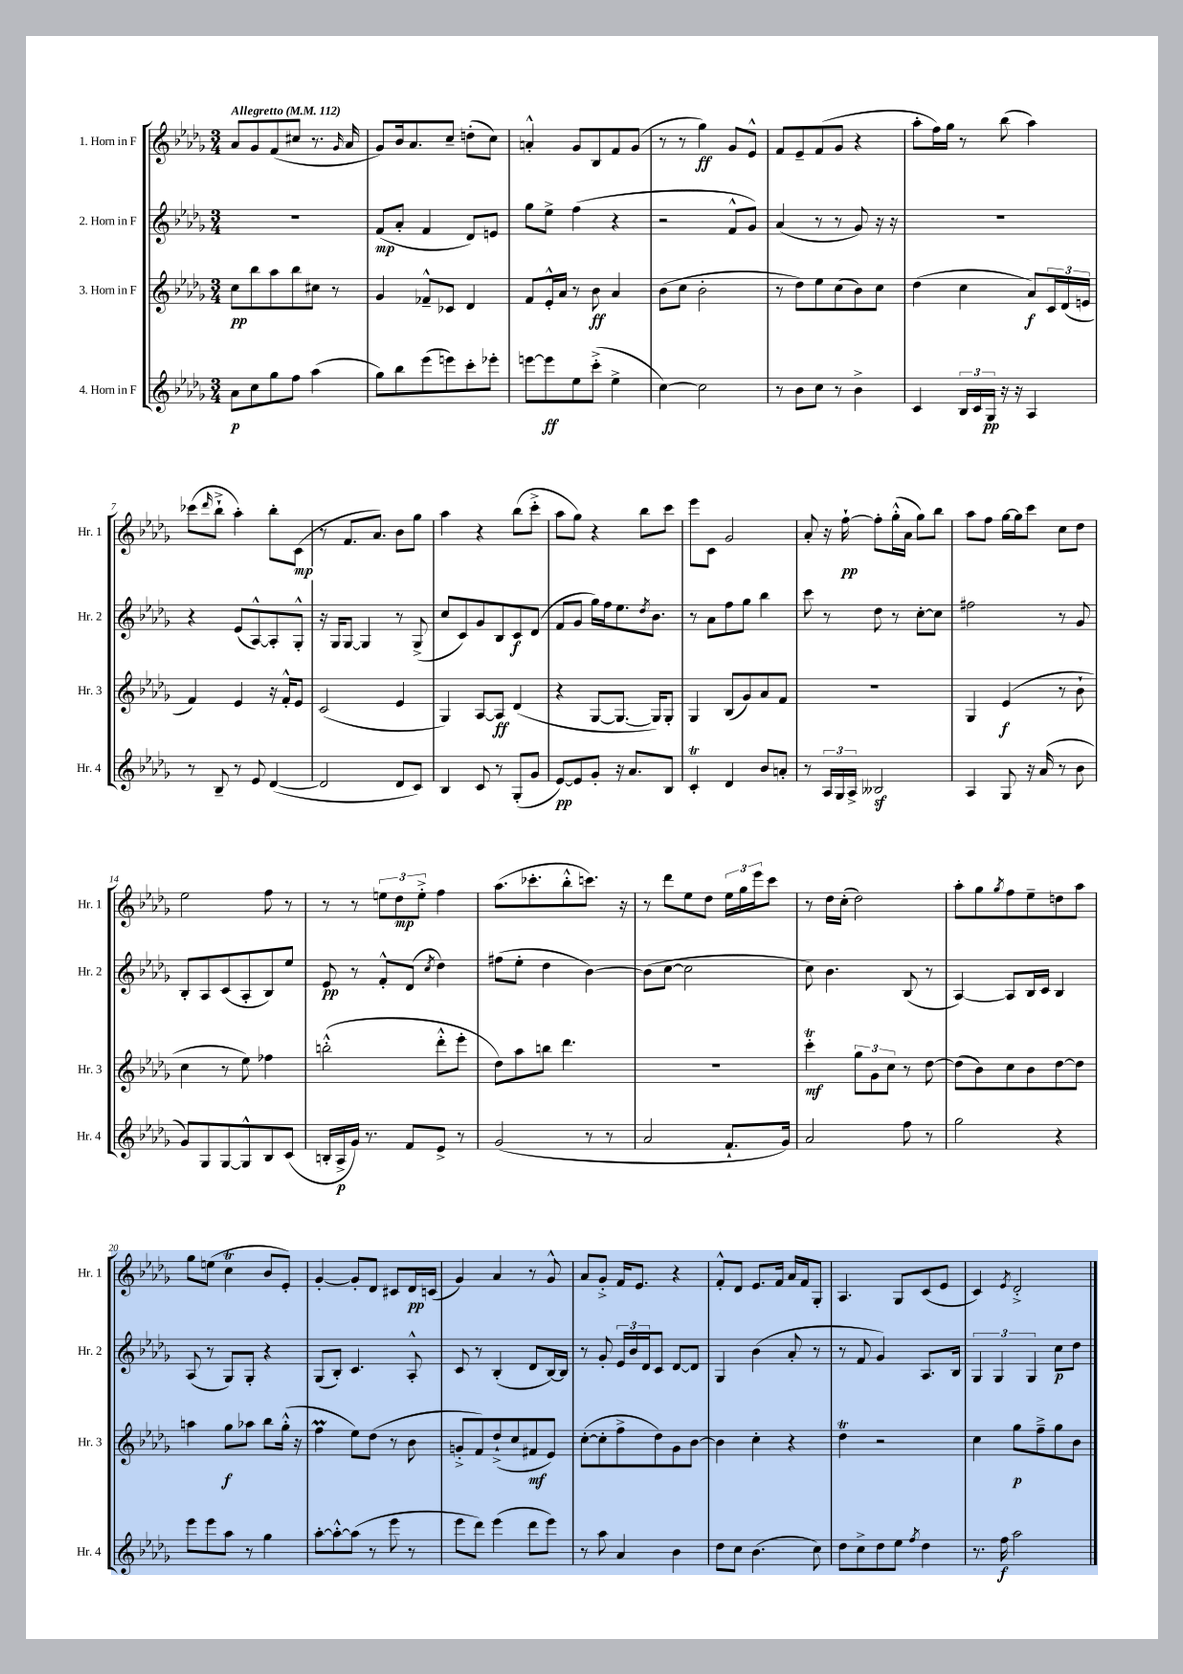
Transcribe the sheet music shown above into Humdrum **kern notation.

**kern	**kern	**kern	**kern
*staff4	*staff3	*staff2	*staff1
*clefG2	*clefG2	*clefG2	*clefG2
*k[b-e-a-d-g-]	*k[b-e-a-d-g-]	*k[b-e-a-d-g-]	*k[b-e-a-d-g-]
*M3/4	*M3/4	*M3/4	*M3/4
*MM112	*MM112	*MM112	*MM112
8a-\L	8cc\L	2.r	8a-/L
8cc\	8bb-\	.	8g-/
8gg-\	8aa-\	.	(8f/
8ff\J	8bb-\	.	8cc#/J
(4aa-\	8cc#\J	.	8.r
.	8r	.	.
.	.	.	16qqg-/
.	.	.	16a-/
=	=	=	=
8gg-\L)	4g-/	(8f/L	8g-/L)
8bb-\	.	8a-'/J	16b-/k
.	.	.	8.a-/
(8eee-\	8f-~^^/L	4f/	.
8eee\)	8c-/J	.	8cc~/J
8ccc'\	4d-/	8d-/L)	(8dd'\L
8eee-'\J	.	8e/J	8cc\J)
=	=	=	=
[8eee\L	8f/L	8gg-\L	4a'^^/
8eee\]	16e-'^^/L	8ee-^\J	.
.	16a-/JJ	.	.
8ee-\	8r	(4ff\	8g-/L
(8ccc'^\J	8b-\	.	8B-/
4ee-^\	4a-/	4r	8f/
.	.	.	(8g-/J
=	=	=	=
[4cc\)	(8b-\L	2r	8r
.	8cc\J	.	8r
2cc\]	2b-'\	.	4gg-\)
.	.	8f^^/L	8g-/L
.	.	8g-/J)	8e-^^/J
=	=	=	=
8r	8r	(4a-/	8f/L
8b-\L	8dd-\L)	.	8e-~/
8cc\J	8ee-\	8r	(8f/
8r	(8cc\	8r	8g-/J
4b-^\	8b-\)	8g-/)	4r
.	8cc\J	16r	.
.	.	16r	.
=	=	=	=
4c/	(4dd-\	2.r	8aa-'\L
.	.	.	16ff\L)
.	.	.	16gg-\JJ
24B-/LL	4cc\	.	8r
24c/	.	.	.
24G-/JJ	.	.	.
16r	.	.	(8bb-\
16r	.	.	.
4A-/	8a-/L)	.	4aa-\)
.	24c/L	.	.
.	(24d-/	.	.
.	24e/JJ	.	.
=	=	=	=
8r	4f/)	4r	(8ccc-\L
.	.	.	16qqddd-/
8B-~/	.	.	8bb-`^\J
8r	4e-/	(8e-/L	4aa-'\)
8e-/	.	[8A-^^/)	.
([4d-/	16r	8A-'/]	8bb-'\L
.	16f'^^/LK	.	.
.	8e-/J	8G-'^^/J	(8c\J
=	=	=	=
2d-/]	(2c/	16r	8r
.	.	16G-/LK	.
.	.	[8G-/J	8.f/L
.	.	4G-/]	.
.	.	.	8.a-/J)
8d-/L	4e-/	8r	8b-\L
8c/J)	.	(8G-^/	8gg-\J
=	=	=	=
4B-/	4G-/)	8cc/L	4aa-\
.	.	8c/)	.
8c/	[8A-/L	8g-/	4r
8r	8A-/]J	8B-/	.
(8G-'/L	(4d-/	8c/	(8bb-\L
8g-/J	.	(8d-/J	8ccc'^\J
=	=	=	=
[8e-/L)	4r	8f/L	8aa-\L
8e-/]	.	8g-/J	8gg-\J)
8g-'/J	[8G-/L	16gg-\LL)	4r
.	.	16ff\J	.
16r	8.G-/_J	8.ee-\	.
8.a-/L	.	.	.
.	.	.	8bb-\L
.	.	8qdd-/	.
.	16G-/]LK)	8.b-\J	.
8B-/J	8G-'/J	.	8ccc\J
=	=	=	=
4c'/	4G-/	8r	8eee-\L
.	.	8a-\L	8c\J
4d-/	(8B-/L	8ff\	2g-/
.	8g-/)	8gg-\J	.
8b-/L	8a-/	4bb-\	.
8a'/J	8f/J	.	.
=	=	=	=
8r	2.r	8ccc\	8a-'/
24A-/LL	.	8r	16r
24G-/	.	.	.
.	.	.	[16ff`\
24A-^/JJ	.	.	.
2B--/	.	8dd-\	8ff'\]L
.	.	8r	(16gg-'^^\L
.	.	.	16a-\JJ
.	.	[8cc'\L	8gg-\L)
.	.	8cc\]J	8bb-\J
=	=	=	=
4A-/	4G-/	2ff#\	8aa-\L
.	.	.	8ff\J
8G-/	(4e-/	.	[16gg-\LL
.	.	.	16gg-\]J
16r	.	.	8ccc\J
(16a-/	.	.	.
8r	8r	8r	8cc\L
8b-\	8b-`\	8g-/	8dd-\J
=	=	=	=
8g-/L)	4cc\	8B-'/L	2ee-\
8G-/	.	8A-/	.
[8G-/	8r	(8c/	.
8G-^^/]	8ee-\)	8A-'/	.
8B-/	4ff-\	8B-/)	8ff\
(8c/J	.	8ee-/J	8r
=	=	=	=
16B'/LL	(2bb'^^\	8e-/	8r
16A-^/	.	.	.
16g-/JJ)	.	8r	8r
8.r	.	.	.
.	.	8f'^^/L	12ee\L
.	.	.	12dd-\
8f/L	.	(8d-/J	.
.	.	.	12ee'^\J
.	.	8qcc/	.
8e-^/J	8ddd-'^^\L	4dd-\)	4ff\
8r	8eee-'\J	.	.
=	=	=	=
(2g-/	8dd-\L)	(8ff#\L	(8.aa-\L
.	8aa-\	8ee-'\J	.
.	.	.	8.ccc-'\
.	8bb\J	4dd-\	.
.	4.ddd-\	.	8bb-'^^\
8r	.	[4b-\)	8.ccc\J)
8r	.	.	.
.	.	.	16r
=	=	=	=
2a-/	2.r	(8b-\]L	8r
.	.	[8cc\J	8ddd-\L
.	.	2cc\]	8ee-\
.	.	.	8dd-\J
8.f`/L	.	.	24ee-\LL
.	.	.	24gg-\
.	.	.	24eee-\J
.	.	.	8ccc\J
16g-/Jk)	.	.	.
=	=	=	=
2a-/	4ccc'\	8cc\)	8r
.	.	4.b-\	16dd-\LL
.	.	.	(16cc'\JJ
.	12gg-\L	.	2dd-\)
.	12g-\	.	.
.	12cc\J	.	.
8ff\	8r	(8B-/	.
8r	[8dd-\	8r	.
=	=	=	=
2gg-\	(8dd-\]L	[4A-/)	8aa-'\L
.	8b-\)	.	8gg-\
.	.	.	8qgg-/
.	8cc\	8A-/]L	8ff\
.	8b-\	16B-/L	8ee-~\
.	.	16c/JJ	.
4r	[8dd-\	4B-/	8dd\
.	8dd-\]J	.	8aa-\J
=	=	=	=
8eee-\L	4aa\	(8A-/	8gg-\L
8eee-\	.	8r	(8ee\J
8aa-\J	8gg-\L	8G-/L)	4cc\
8r	8aa-\J	8G-'/J	.
4gg-\	8bb-\L	4r	8b-/L
.	(16gg-'^^\Jk	.	8e-'/J)
.	16r	.	.
=	=	=	=
[8aa-'\L	4ff\	(8G-/L	[4g-'/
8aa-'^^\_	.	8B-'/J)	.
(8aa-\]J	8ee-\L)	4.c/	8g-'/]L
8r	(8dd-\J	.	8d-/J
8eee-\	8r	.	8c#/L
8r	8b-\	8A-'^^/	16d-/L
.	.	.	(16c/JJ
=	=	=	=
8eee-\L	8g'^/L	8c/	4g-/)
8ddd-\J)	8f/)	8r	.
(4eee-\	(8dd-`^/	(4B-'/	4a-/
.	8cc/	.	.
8ddd-\L	8f#/	8d-/L	8r
8eee-\J)	8e-/J)	[16B-/L)	8g-^^/
.	.	16B-/]JJ	.
=	=	=	=
8r	([8cc'\L	8r	8a-/L
8aa-\	8cc'\]	8g-'/	8g-'^/J
4a-/	8ff^\	24e-/LL	16f/LK
.	.	24b-/	.
.	.	.	8.e-/J
.	.	24d-/J	.
.	8dd-\)	8c/J	.
4b-\	8g-\	[8d-/L	4r
.	[8b-\J	8d-/]J	.
=	=	=	=
8dd-\L	4b-\]	4G-/	8f'^^/L
8cc\J	.	.	8d-/J
(4.b-\	4cc'\	(4b-\	8.e-/L
.	.	.	16f/Jk
.	4r	8a-'/	16a-/LL
.	.	.	16f/J
8cc\)	.	8r	8G-'/J
=	=	=	=
8dd-\L	4dd-\	8r	4.A-/
8cc^\	.	8f/	.
8dd-\	2r	4g-/)	.
8ee-\J	.	.	8G-/L
8qff/	.	.	.
4dd-\	.	8.A-/L	(8c/
.	.	.	8e-/J
.	.	16B-/Jk	.
=	=	=	=
8.r	4cc\	6G-/	4c/)
.	.	6G-/	.
16ff\	.	.	.
.	.	.	8qe-/
2aa-\	8gg-\L	.	2d-'^/
.	.	6G-/	.
.	8ff~^\	.	.
.	8gg-\	8cc\L	.
.	8b-\J	8dd-\J	.
==	==	==	==
*-	*-	*-	*-
